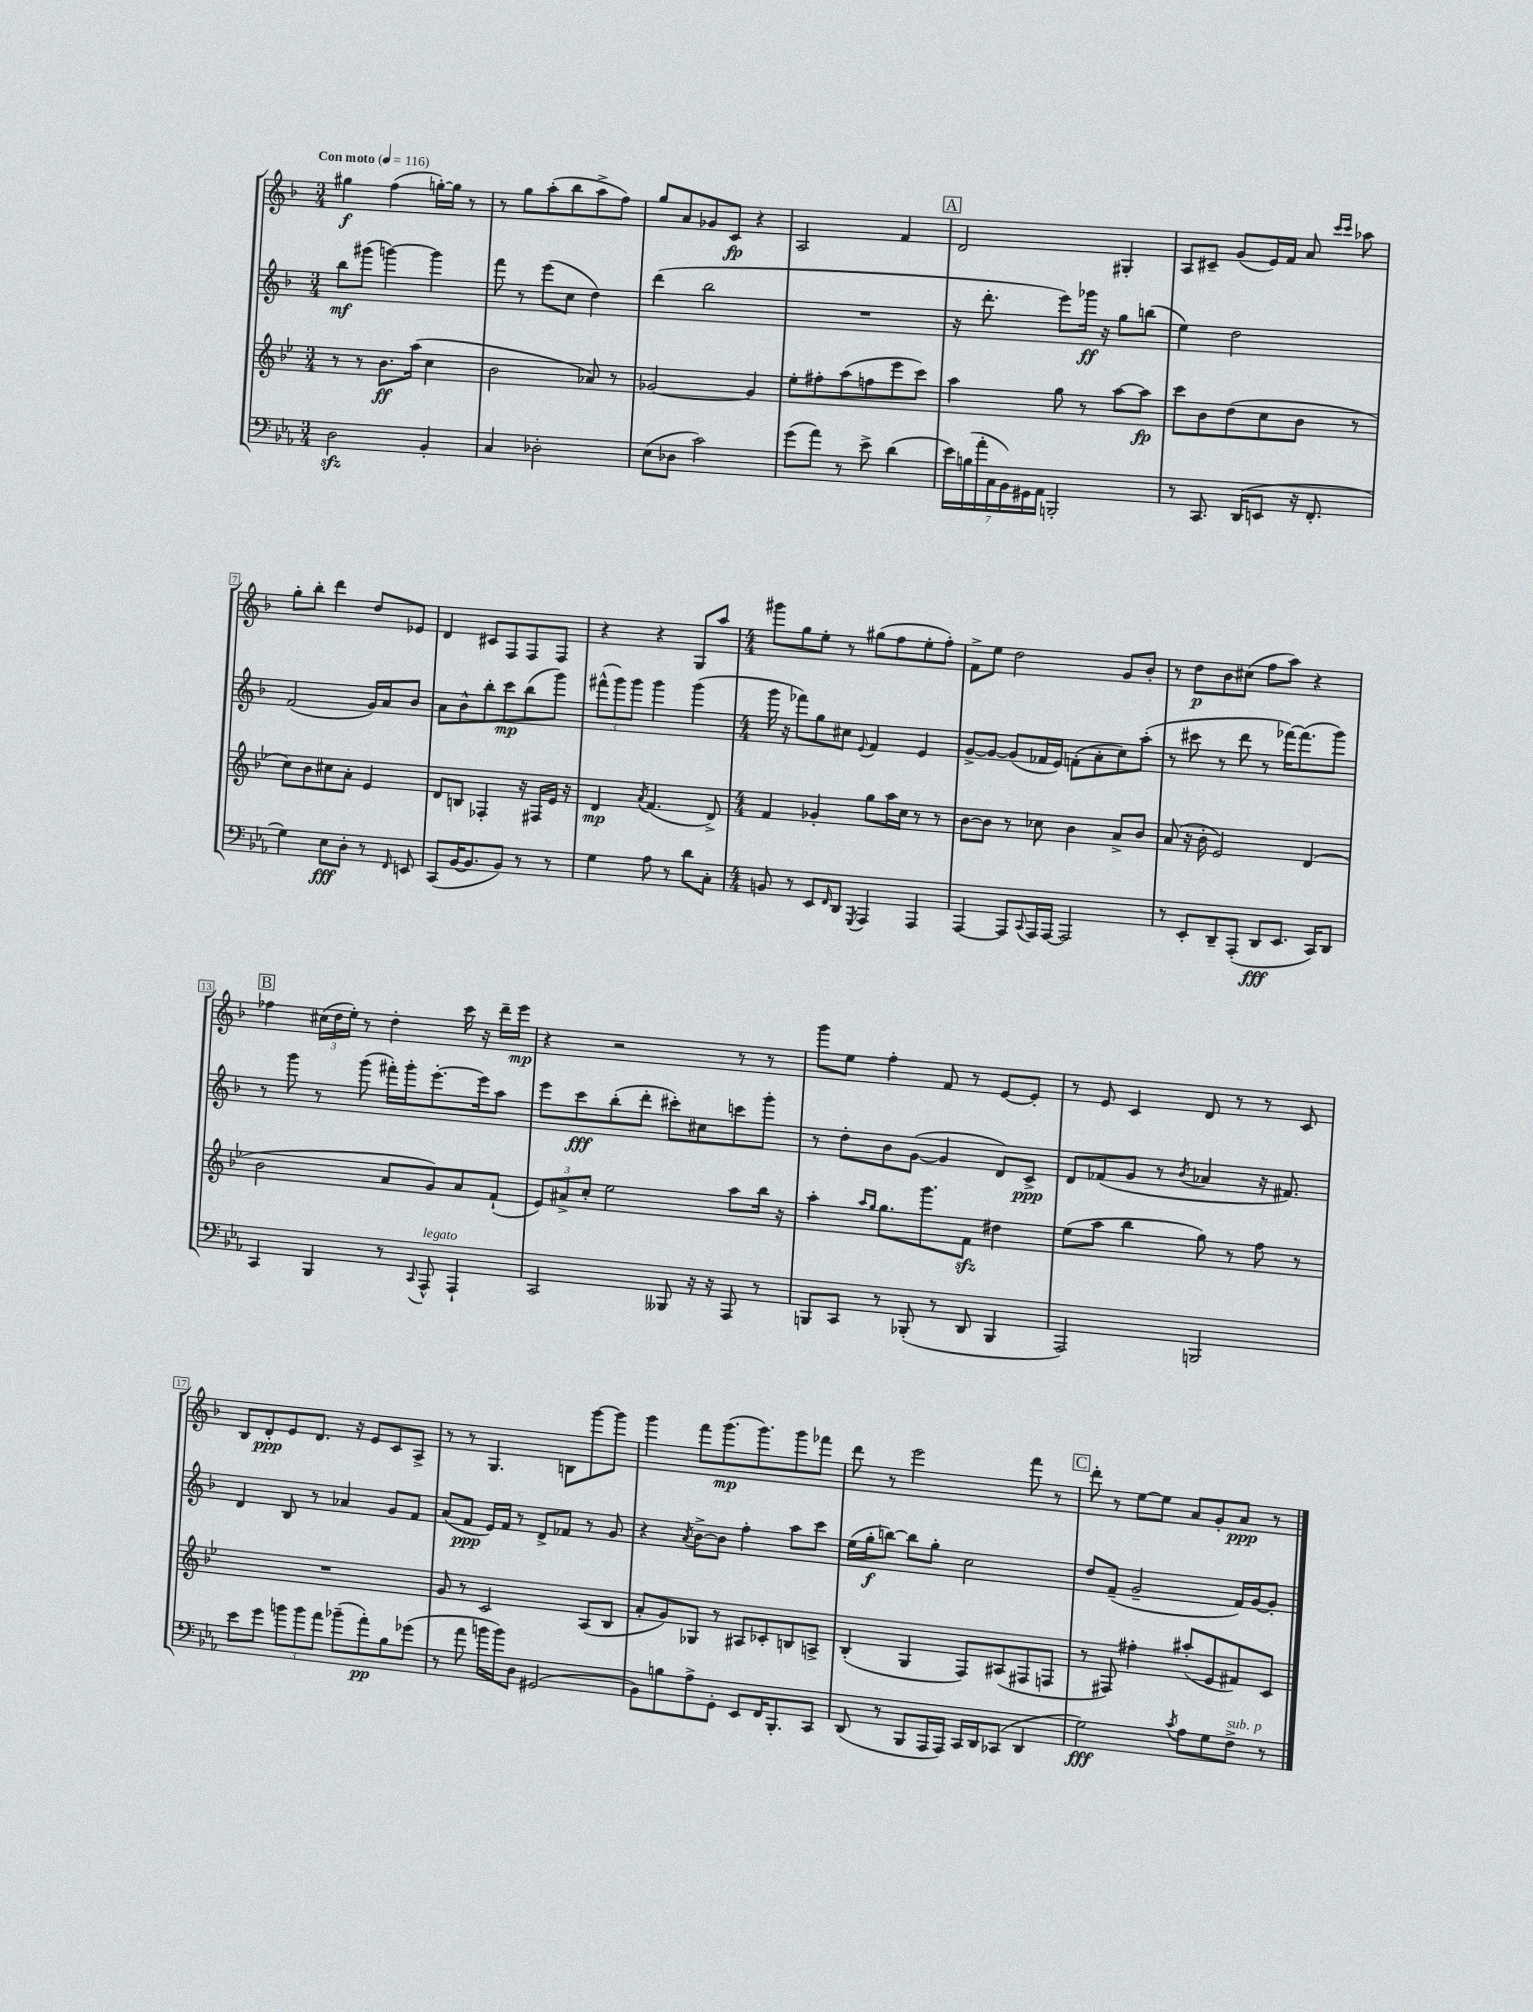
<<
\new StaffGroup <<
\new Staff = "s0" {
    \clef treble \key f \major \numericTimeSignature \time 3/4 \tempo "Con moto" 4 = 116
    gis''4\f f''4( g''16~-.) g''16 r8 |
    r8 g''8 a''8-.( bes''8 a''8-> f''8) |
    g''8 a'8 ges'8 c'8\fp r4 |
    a2 f'4 |
    \mark \markup { \box "A" } d'2 gis4-. |
    a8 cis'8-- g'8( e'16) f'16 a'8 \grace { c'''16 c'''16 } aes''8 |
    g''8-. bes''8-. d'''4 d''8 ees'8 |
    d'4 cis'8 f8 f8 f8 |
    r4 r4 g8 a''8 |
    \numericTimeSignature \time 4/4 gis'''8 g''8 e''8-. r8 gis''8( f''8 e''8-. f''8-.) |
    f'8-> e''8 d''2 g'8 bes'8-. |
    r8 d''8\p bes'8 cis''8( f''8 a''8) r4 |
    \mark \markup { \box "B" } fes''4 \tuplet 3/2 { cis''16( d''16 e''16-.) } r8 d''4-. c'''16 r16 d'''16-- e'''16\mp |
    r4 r2 r8 r8 |
    g'''8 e''8 f''4-. f'8 r8 e'8~ e'8-. |
    r8 e'8 c'4 d'8 r8 r8 c'8 |
    bes8 d'8-.\ppp e'8 d'8. r16 e'8 c'8 a8-> |
    r8 r8 g4. b8 g'''8~ g'''8 |
    g'''4 f'''8 g'''8.\mp( g'''8.) g'''8 fes'''8 |
    d'''8 r8 e'''2 f'''8 r8 |
    \mark \markup { \box "C" } d'''8-. r8 e''8~ e''8 a'8 g'8-. a'8\ppp r8 \bar "|." |
}
\new Staff = "s1" {
    \clef treble \key f \major \numericTimeSignature \time 3/4
    bes''8\mf gis'''8( g'''4~) g'''4 |
    f'''8 r8 e'''8( c''8 d''4) |
    d'''4( bes''2 |
    R2. |
    \mark \markup { \box "A" } r16 d'''8.-. e'''8) ges'''16\ff r16 g''8 b''8( |
    e''4) d''2 |
    f'2( g'16) a'16 bes'8 |
    a'8 bes'8-^ bes''8-. c'''8\mp bes''8( g'''8) |
    \tuplet 3/2 { fis'''8-^( g'''8) g'''8 } g'''4 g'''4( |
    \numericTimeSignature \time 4/4 g'''16 r16 fes'''8) g''8 cis''8 \appoggiatura { e'8 } f'4 e'4 |
    g'8~-> g'8~ g'8( fes'16 e'16) f'8-.( a'8-. c''8) a''8-.( |
    r8 cis'''8 r8 d'''8 r8 fes'''16~) fes'''8.( g'''8) |
    \mark \markup { \box "B" } r8 g'''8 r8 g'''8( fis'''16-.) g'''16-. e'''8.~-. e'''16 a''8 |
    e'''8 c'''8\fff bes''8-.( d'''8-. cis'''8-.) cis''8 c'''8 g'''8-. |
    r8 d''8-. bes'8 g'8~( g'4 d'8) c'8->\ppp |
    d'8 fes'8( g'8 r8 \acciaccatura { bes'8 } aes'4 r16 fis'8.) |
    d'4 bes8 r8 aes'4 g'8 f'8 |
    a'8( f'8\ppp e'16) f'16 r8 d'8-> fes'8 r8 g'8 |
    r4 \acciaccatura { a'8 } bes'8~-> bes'8 f''4-. a''8 c'''8 |
    e''16( g''16-.\f b''8~) b''8 g''8-. c''2 |
    \mark \markup { \box "C" } d''8 f'8--( g'2-- f'16) g'16~ g'8-. \bar "|." |
}
\new Staff = "s2" {
    \clef treble \key bes \major \numericTimeSignature \time 3/4
    r8 r8 bes'8.\ff a''16( c''4 |
    bes'2 aes'8) r8 |
    ges'2~ ges'4 |
    ees''8-. fis''8-. a''8( f''8 ees'''8 c'''8) |
    \mark \markup { \box "A" } a''4 g''8 r8 a''8~ a''8\fp |
    c'''8 bes'8 d''8( c''8 bes'8 r8 |
    c''8) bes'8 cis''8 a'8-. ees'4 |
    d'8 b8 fes4-. r16 fis16 ees'16 r16 |
    d'4\mp \acciaccatura { a'8 } f'4.( d'8->) |
    \numericTimeSignature \time 4/4 f'4 ges'4-. g''8 a''16 c''16 r8 r8 |
    bes'8~ bes'8 r8 ces''8 bes'4 a'8-> bes'8 |
    a'8( r16 bes'16-. ees'2) d'4( |
    \mark \markup { \box "B" } bes'2 a'8 g'8) a'8 f'8-!( |
    \tuplet 3/2 { ees'8) ais'8-> c''8-. } ees''2 a''8 bes''16 r16 |
    a''4-. \grace { a''16 g''16 } g''8. g'''8. f'8\sfz dis''4 |
    ees''8( a''8 bes''4 g''8) r8 f''8 r8 |
    R1 |
    g'8 r8 c'2 a8( bes8 |
    a'8-. g'8) ges8 r8 ais8 ces'8-. b8 a8-> |
    bes4-.( g4 f8) ais8( fis8 f8 |
    \mark \markup { \box "C" } r8 fis8) fis''4-. ais''8-.( ees'8 fis'8) c'8 \bar "|." |
}
\new Staff = "s3" {
    \clef bass \key ees \major \numericTimeSignature \time 3/4
    d2\sfz bes,4-. |
    c4 des2-. |
    ees8( des8 c'2) |
    g'8( aes'8) r8 ees'8-> d'4( |
    \mark \markup { \box "A" } \tuplet 7/4 { ees'16) b16( aes'16-. c16 bes,16) gis,16 aes,16 } b,,2-. |
    r8 c,8. d,16( e,8 r16 f,8.-. |
    g4) ees8\fff d8-. r8 \grace { f,16 } e,8 |
    c,8( bes,16~ bes,8. bes,8) r8 r8 |
    g4 aes8 r8 d'8 c8-. |
    \numericTimeSignature \time 4/4 b,8 r8 ees,8 \grace { f,16 } d,8 \acciaccatura { g,,8 } aes,,4 aes,,4 |
    aes,,4~ aes,,8 \appoggiatura { c,8 } aes,,16 aes,,16~ aes,,2 |
    r8 ees,8-. d,8-- aes,,8-.( d,8\fff ees,8. c,16) d,8 |
    \mark \markup { \box "B" } c,4 bes,,4 r8 \appoggiatura { c,8 } aes,,8-^^\markup { \italic "legato" } aes,,4-! |
    c,2 beses,,8 r16 r16 aes,,8 r8 |
    b,,8 c,8 r8 bes,,8-.( r8 d,8 bes,,4 |
    aes,,2) b,,2 |
    ees'8 g'8 \tuplet 3/2 { b'8 b'8 aes'8 } bes'8--( aes'8-.\pp) bes8 ges'8( |
    r8 aes'8 b'16 b'16) d8 gis,2( |
    bes,8) b8 aes8-> g,8-. ees,8 f,16 bes,,8.-. c,8 |
    d,8( r8 bes,,8 aes,,16 aes,,16) c,16 d,16 ces,8( d,4 |
    \mark \markup { \box "C" } g2\fff) \acciaccatura { c'8 } aes8 g8 f8->^\markup { \italic "sub. p" } r8 \bar "|." |
}
>>
>>
\layout { \context { \Score \override BarNumber.stencil = #(make-stencil-boxer 0.1 0.3 ly:text-interface::print) } }
